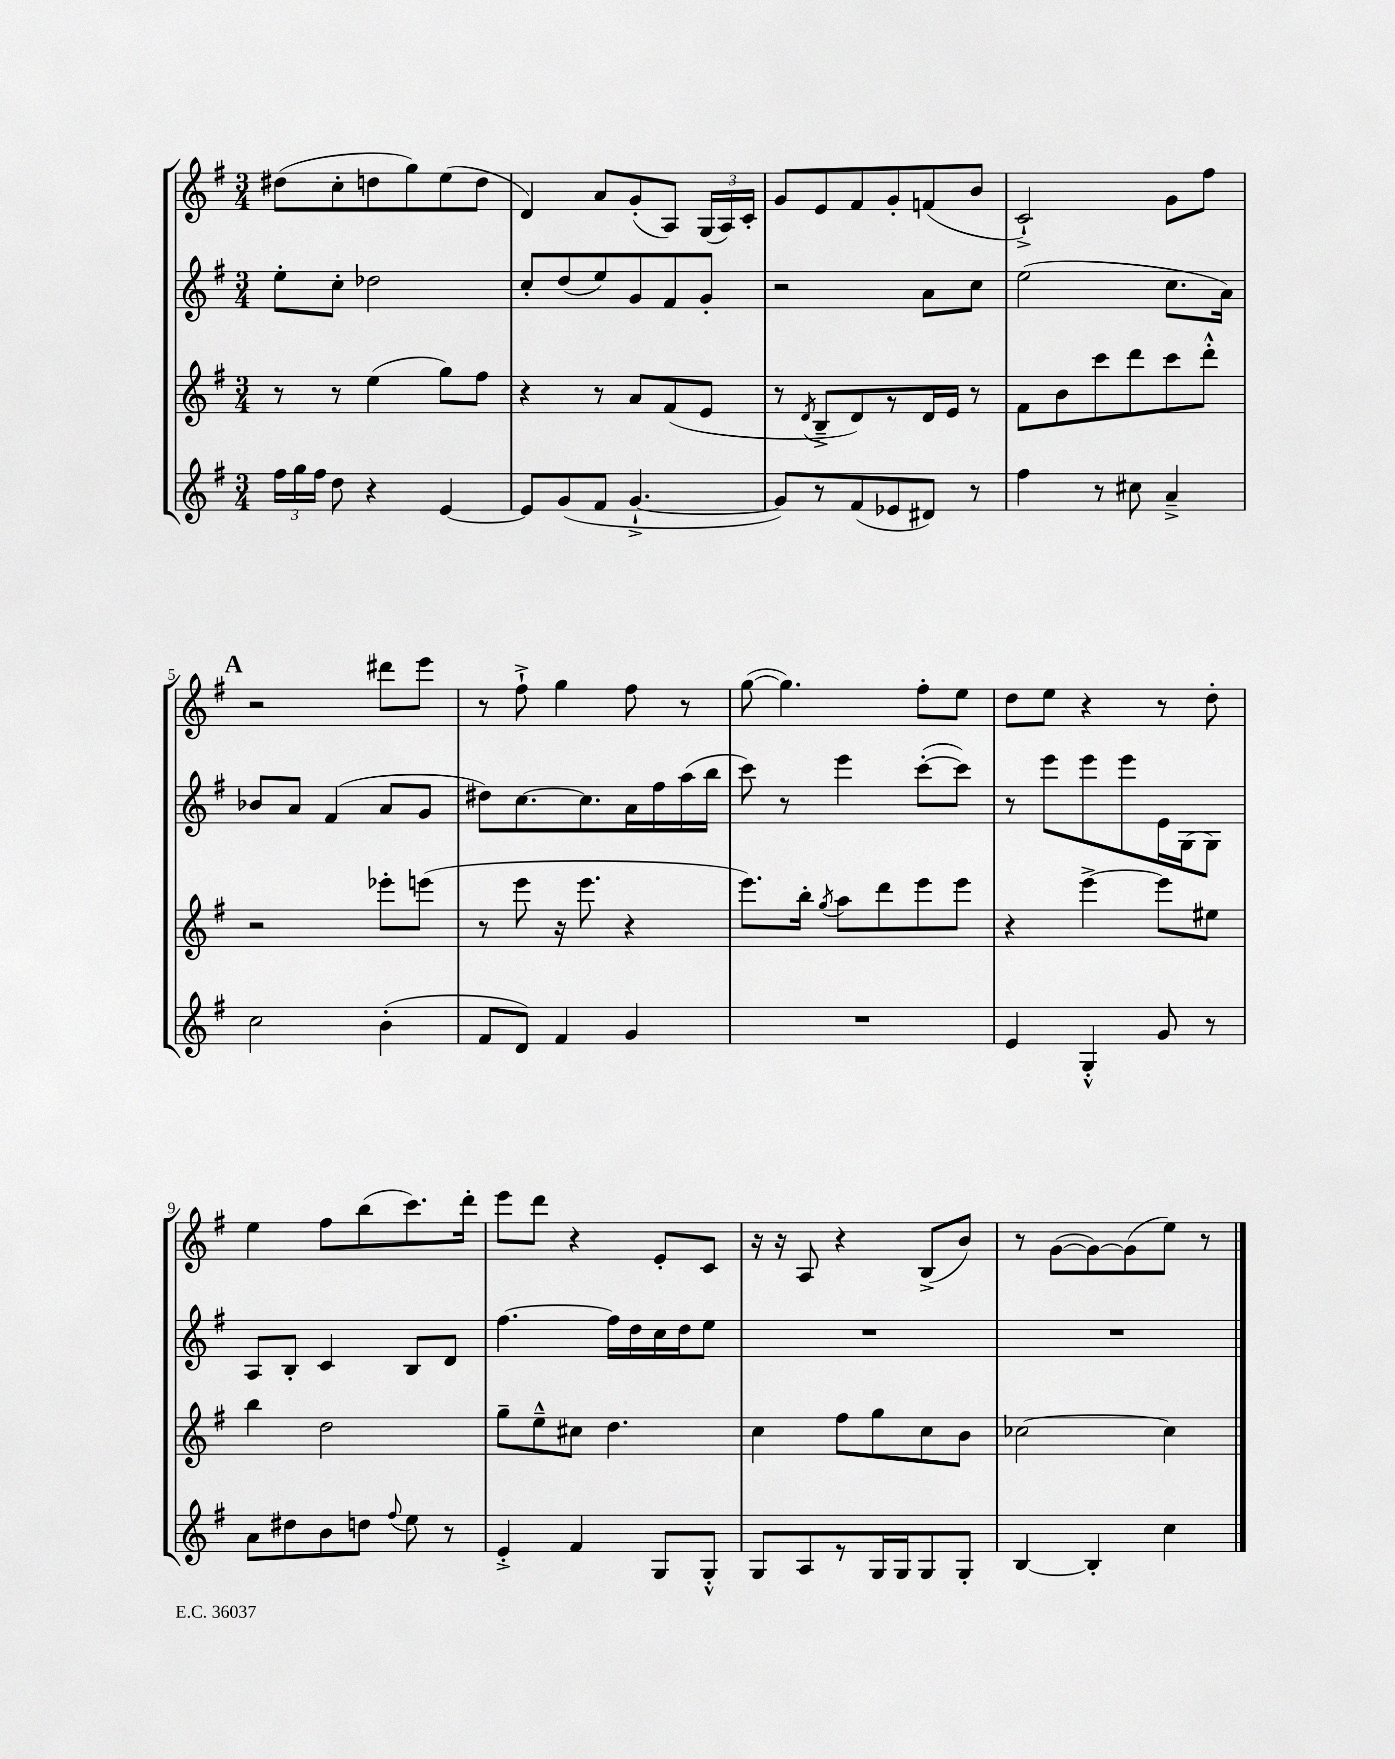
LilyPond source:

<<
\new StaffGroup <<
\new Staff = "s0" {
    \clef treble \key g \major \numericTimeSignature \time 3/4
    \autoBeamOff dis''8[( c''8-. d''8 g''8) e''8( d''8] |
    d'4) a'8[ g'8-.( a8]) \tuplet 3/2 { g16[( a16) c'16]-. } |
    g'8[ e'8 fis'8 g'8-. f'8( b'8] |
    c'2-!->) g'8[ fis''8] |
    \mark \markup { \bold "A" } r2 dis'''8[ e'''8] |
    r8 fis''8-!-> g''4 fis''8 r8 |
    g''8~( g''4.) fis''8[-. e''8] |
    d''8[ e''8] r4 r8 d''8-. |
    e''4 fis''8[ b''8( c'''8.) d'''16]-. |
    e'''8[ d'''8] r4 e'8[-. c'8] |
    r16 r16 a8 r4 b8[->( b'8]) |
    r8 g'8[~( g'8~) g'8( e''8]) r8 \bar "|." |
}
\new Staff = "s1" {
    \clef treble \key g \major \numericTimeSignature \time 3/4
    \autoBeamOff e''8[-. c''8]-. des''2 |
    c''8[-. d''8( e''8) g'8 fis'8 g'8]-. |
    r2 a'8[ c''8] |
    e''2( c''8.[ a'16]) |
    \mark \markup { \bold "A" } bes'8[ a'8] fis'4( a'8[ g'8] |
    dis''8[) c''8.~ c''8. a'16 fis''16 a''16( b''16] |
    c'''8) r8 e'''4 c'''8[~-.( c'''8]) |
    r8 e'''8[ e'''8 e'''8 e'16 g16( g8]) |
    a8[ b8]-. c'4 b8[ d'8] |
    fis''4.~ fis''16[ d''16 c''16 d''16 e''8] |
    R2. |
    R2. \bar "|." |
}
\new Staff = "s2" {
    \clef treble \key g \major \numericTimeSignature \time 3/4
    \autoBeamOff r8 r8 e''4( g''8[) fis''8] |
    r4 r8 a'8[ fis'8( e'8] |
    r8 \acciaccatura { d'8 } b8[---> d'8) r8 d'16 e'16] r8 |
    fis'8[ b'8 c'''8 d'''8 c'''8 d'''8]-.-^ |
    \mark \markup { \bold "A" } r2 ees'''8[-. e'''8]( |
    r8 e'''8 r16 e'''8. r4 |
    e'''8.[) b''16]-. \acciaccatura { g''8 } a''8[ d'''8 e'''8 e'''8] |
    r4 e'''4~-> e'''8[ eis''8] |
    b''4 d''2 |
    g''8[-- e''8---^ cis''8] d''4. |
    c''4 fis''8[ g''8 c''8 b'8] |
    ces''2~ ces''4 \bar "|." |
}
\new Staff = "s3" {
    \clef treble \key g \major \numericTimeSignature \time 3/4
    \autoBeamOff \tuplet 3/2 { fis''16[ g''16 fis''16] } d''8 r4 e'4~ |
    e'8[ g'8( fis'8] g'4.~-!-> |
    g'8[) r8 fis'8( ees'8 dis'8]) r8 |
    fis''4 r8 cis''8 a'4---> |
    \mark \markup { \bold "A" } c''2 b'4-.( |
    fis'8[ d'8]) fis'4 g'4 |
    R2. |
    e'4 g4-.-^ g'8 r8 |
    a'8[ dis''8 b'8 d''8] \appoggiatura { fis''8 } e''8 r8 |
    e'4-.-> fis'4 g8[ g8]-.-^ |
    g8[ a8 r8 g16 g16 g8 g8]-. |
    b4~ b4-. c''4 \bar "|." |
}
>>
>>
